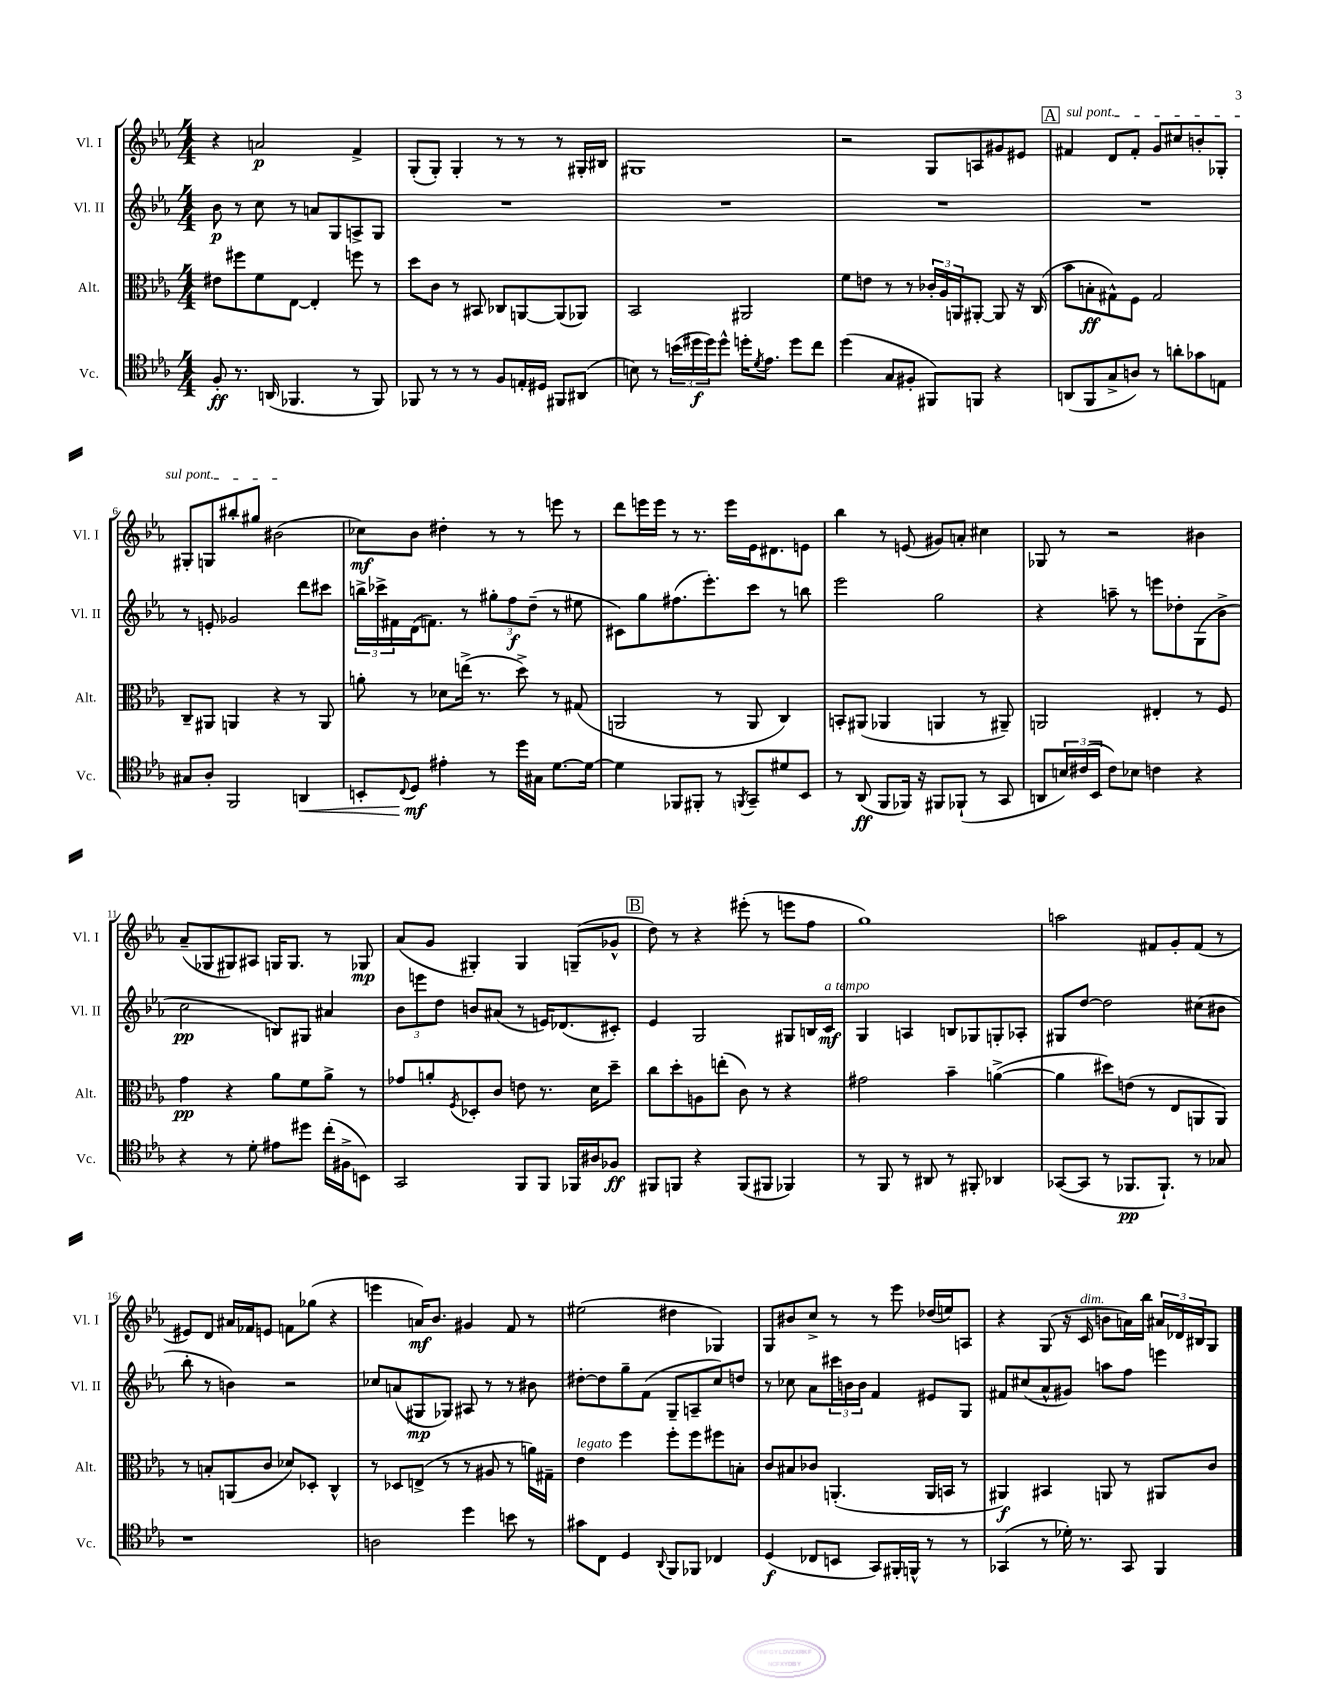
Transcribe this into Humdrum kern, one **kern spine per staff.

**kern	**dynam	**kern	**dynam	**kern	**dynam	**kern	**dynam
*part4	*part4	*part3	*part3	*part2	*part2	*part1	*part1
*staff4	*staff4	*staff3	*staff3	*staff2	*staff2	*staff1	*staff1
*I"Vc.	*	*I"Alt.	*	*I"Vl. II	*	*I"Vl. I	*
*I'Vc.	*	*I'Alt.	*	*I'Vl. II	*	*I'Vl. I	*
*clefC4	*	*clefC3	*	*clefG2	*	*clefG2	*
*k[b-e-a-]	*	*k[b-e-a-]	*	*k[b-e-a-]	*	*k[b-e-a-]	*
*M4/4	*	*M4/4	*	*M4/4	*	*M4/4	*
=1	=1	=1	=1	=1	=1	=1	=1
8F'/	ff	8e#X\L	.	8b-\	p	4r	.
8.r	.	8ff#X\	.	8r	.	.	.
.	.	8f\	.	8cc\	.	2an/	p
(16AAn/	.	.	.	.	.	.	.
4.FF-X/	.	[8E-\J	.	8r	.	.	.
.	.	4E-'/]	.	8an/L	.	.	.
.	.	.	.	8G/	.	.	.
8r	.	8ffn\	.	8An^/	.	4f^/	.
8FF-/)	.	8r	.	8G/J	.	.	.
=2	=2	=2	=2	=2	=2	=2	=2
8FF-X/	.	8dd\L	.	1r	.	(8G'/L	.
8r	.	8c\J	.	.	.	8G'/J)	.
8r	.	8r	.	.	.	4G'/	.
8r	.	8BB#X/	.	.	.	.	.
8F/L	.	8C-X/L	.	.	.	8r	.
16En'/L	.	[8AAn/	.	.	.	8r	.
16D#X/JJ	.	.	.	.	.	.	.
8FF#X/L	.	(8AA/]	.	.	.	8r	.
(8AA#X/J	.	8AA-X/J)	.	.	.	16G#X'/LL	.
.	.	.	.	.	.	16B#X/JJ	.
=3	=3	=3	=3	=3	=3	=3	=3
8Bn\)	.	2BB-/	.	1r	.	1G#X	.
8r	.	.	.	.	.	.	.
(24bn\LL	.	.	.	.	.	.	.
24dd#X\	f	.	.	.	.	.	.
24dd#\J)	.	.	.	.	.	.	.
8dd#^^\J	.	.	.	.	.	.	.
16ddn'\KL	.	2AA#X/	.	.	.	.	.
8qd/	.	.	.	.	.	.	.
8.e-\J	.	.	.	.	.	.	.
8dd\L	.	.	.	.	.	.	.
8cc\J	.	.	.	.	.	.	.
=4	=4	=4	=4	=4	=4	=4	=4
(4dd\	.	8f\L	.	1r	.	2r	.
.	.	8en\J	.	.	.	.	.
8G/L	.	8r	.	.	.	.	.
8F#X'/J	.	8r	.	.	.	.	.
8FF#X/L)	.	24c-X'/LL	.	.	.	8G/L	.
.	.	24A-/	.	.	.	.	.
.	.	24AAn/J	.	.	.	.	.
8FFn/J	.	[8AA#X'/J	.	.	.	8An/	.
4r	.	8AA#/]	.	.	.	8g#X/	.
.	.	16r	.	.	.	8e#X/J	.
.	.	(16C/	.	.	.	.	.
!!LO:REH:place=s1:t=A
=5	=5	=5	=5	=5	=5	=5	=5
!	!	!	!	!	!	!LO:TX:a:i:t=sul pont.	!
(8AAn/L	.	8b-\L	.	1r	.	4f#X/	.
8FF/	.	8Bn'\	ff	.	.	.	.
8G^/	.	8G#X^^\)	.	.	.	8d/L	.
8An/J)	.	8F\J	.	.	.	8f#'/J	.
8r	.	2G#/	.	.	.	8g/L	.
8an'\L	.	.	.	.	.	8cc#X/	.
8g-X\	.	.	.	.	.	8bn'/	.
8En\J	.	.	.	.	.	8G-X'/J	.
!!LO:LB:g=z
=6	=6	=6	=6	=6	=6	=6	=6
8G#X/L	.	8C~/L	.	8r	.	8G#X'/L	.
8A-'/J	.	8AA#X/J	.	8en'/	.	8Gn/	.
2FF/	.	4AAn/	.	2g-X/	.	8bb#X'/	.
.	.	.	.	.	.	8gg#X/J	.
.	.	4r	.	.	.	(2b#X\	.
!	!LO:HP:b	!	!	!	!	!	!
4AAn/	<	8r	.	8ddd\L	.	.	.
.	.	8AA/	.	8ccc#X\J	.	.	.
=7	=7	=7	=7	=7	=7	=7	=7
8BBn'/L	.	8an'\	.	24bbn^\LL	.	8cc-X\L)	mf
.	.	.	.	24ccc-X^\	.	.	.
.	.	.	.	24f#X\	.	.	.
8qqC/	.	.	.	.	.	.	.
8D/J	mf	8r	.	(16d\J	.	8b-\J	.
.	.	.	.	8.fn\J)	.	.	.
4e#X'\	[	8d-X\L	.	.	.	4dd#X'\	.
.	.	(16een^\Jk	.	8r	.	.	.
.	.	8.r	.	.	.	.	.
8r	.	.	.	12gg#X'\L	.	8r	.
.	.	.	.	12ff\	f	.	.
16dd\LL	.	8dd^\)	.	.	.	8r	.
.	.	.	.	(12dd~\J	.	.	.
16G#X\JJ	.	.	.	.	.	.	.
[8.d\L	.	8r	.	8r	.	8eeen\	.
.	.	(8G#X/	.	8ee#X\	.	8r	.
16d\Jk_	.	.	.	.	.	.	.
=8	=8	=8	=8	=8	=8	=8	=8
4d\]	.	2AAn/	.	8c#X\L)	.	8ddd\L	.
.	.	.	.	8gg\	.	16eeen\L	.
.	.	.	.	.	.	16eee\JJ	.
8FF-X/L	.	.	.	(8.ff#X\	.	8r	.
8FF#X'/J	.	.	.	.	.	8.r	.
.	.	.	.	8.eee-'\)	.	.	.
8r	.	8r	.	.	.	.	.
.	.	.	.	.	.	16eee\LL	.
8qFFn/	.	.	.	.	.	.	.
8GG~/L	.	8AA/	.	8ccc\J	.	16e-\J	.
.	.	.	.	.	.	8.d#X\	.
8d#X/	.	4C/)	.	8r	.	.	.
8BB-/J	.	.	.	8bbn\	.	8en\J	.
=9	=9	=9	=9	=9	=9	=9	=9
8r	.	8BBn'/L	.	2eee-\	.	4bb-\	.
(8AA-/	ff	(8AA#X/J	.	.	.	.	.
8FF/L	.	4AA-X/	.	.	.	8r	.
16FF-X/Jk)	.	.	.	.	.	(8en/	.
16r	.	.	.	.	.	.	.
8FF#X/L	.	4AAn/	.	2gg\	.	8g#X/L)	.
(8FF-X`/J	.	.	.	.	.	8an'/J	.
8r	.	8r	.	.	.	4cc#X\	.
8GG/	.	8AA#X~/)	.	.	.	.	.
=10	=10	=10	=10	=10	=10	=10	=10
8AAn/L	.	2AAn/	.	4r	.	8G-X/	.
24Bn/L)	.	.	.	.	.	8r	.
(24c#X/	.	.	.	.	.	.	.
24BB-/JJ	.	.	.	.	.	.	.
8c#\L)	.	.	.	8aan~\	.	2r	.
8B-X\J	.	.	.	8r	.	.	.
4cn\	.	4E#X'/	.	8eeen\L	.	.	.
.	.	.	.	8dd-X'\	.	.	.
4r	.	8r	.	(8G\	.	4b#X\	.
.	.	8F/	.	8b-^\J	.	.	.
!!LO:LB:g=z
=11	=11	=11	=11	=11	=11	=11	=11
4r	.	4g\	pp	2cc\	pp	(8a-~/L	.
.	.	.	.	.	.	8G-X/	.
8r	.	4r	.	.	.	8G#X/)	.
8d'\	.	.	.	.	.	8A#X/J	.
8e#X\L	.	8a-\L	.	8Bn/L)	.	16Gn/KL	.
.	.	.	.	.	.	8.G/J	.
8dd#X\J	.	8f\	.	8G#X/J	.	.	.
(16cc'\LL	.	8a-^\J	.	4a#X/	.	8r	.
16F#X^\J	.	.	.	.	.	.	.
8BBn\J)	.	8r	.	.	.	8G-X/	mp
=12	=12	=12	=12	=12	=12	=12	=12
2GG/	.	8g-X/L	.	12b-\L	.	(8a-/L	.
.	.	.	.	12eeen\	.	.	.
.	.	8an'/	.	.	.	8g/J	.
.	.	.	.	12dd\J	.	.	.
.	.	8qF/	.	.	.	.	.
.	.	8D-X'/	.	8bn/L	.	4G#X'/)	.
.	.	8c/J	.	(8a#X/J	.	.	.
8FF/L	.	8en\	.	8r	.	4G#/	.
8FF/J	.	8.r	.	16en/KL)	.	.	.
.	.	.	.	(8.d-X/	.	.	.
16FF-X/LL	.	.	.	.	.	(8Gn~/L	.
16A#X/J	.	16d\KL	.	.	.	.	.
8F-X/J	ff	8dd~\J	.	8c#X'/J)	.	8g-X^^/J	.
!!LO:REH:place=s1:t=B
=13	=13	=13	=13	=13	=13	=13	=13
8FF#X/L	.	8cc\L	.	4e-/	.	8dd\)	.
8FFn/J	.	8dd'\	.	.	.	8r	.
4r	.	8An\	.	2G/	.	4r	.
.	.	(8een'\J	.	.	.	.	.
(8FF/L	.	8c\)	.	.	.	(8eee#X'\	.
8FF#X/J	.	8r	.	.	.	8r	.
4FF-X/)	.	4r	.	8G#X/L	.	8eeen\L	.
.	.	.	.	16Bn/L	.	8ff\J	.
!	!	!	!	!LO:TX:a:i:t=a tempo	!	!	!
.	.	.	.	16c/JJ	mf	.	.
=14	=14	=14	=14	=14	=14	=14	=14
8r	.	2g#X\	.	4G/	.	1gg)	.
8FF/	.	.	.	.	.	.	.
8r	.	.	.	4An/	.	.	.
8AA#X/	.	.	.	.	.	.	.
8r	.	4b-~\	.	8Bn/L	.	.	.
8FF#X'/	.	.	.	8G-X/	.	.	.
4AA-X/	.	([4an^\	.	8Gn'/	.	.	.
.	.	.	.	8A-X'/J	.	.	.
=15	=15	=15	=15	=15	=15	=15	=15
([8GG-X/L	.	4a\]	.	8G#X/L	.	2aan\	.
8GG-/J]	.	.	.	[8dd/J	.	.	.
8r	.	8dd#X\L)	.	2dd\]	.	.	.
8.FF-X/L	pp	(8en\J	.	.	.	.	.
.	.	8r	.	.	.	8f#X/L	.
8.FF-`/J)	.	.	.	.	.	.	.
.	.	8E-/L	.	.	.	8g'/	.
8r	.	8AAn/	.	(8cc#X\L	.	(8f#/J	.
8G-X/	.	8AA/J)	.	8b#X\J	.	8r	.
!!LO:LB:g=z
=16	=16	=16	=16	=16	=16	=16	=16
1r	.	8r	.	8bb-'\	.	8e#X/L)	.
.	.	8Bn'/L	.	8r	.	8d/J	.
.	.	(8AAn/	.	4bn\)	.	16a#X/LL	.
.	.	.	.	.	.	16f-X/J	.
.	.	8c/J	.	.	.	8en/J	.
.	.	8d-X/L)	.	2r	.	8fn\L	.
.	.	8D-X'/J	.	.	.	(8gg-X\J	.
.	.	4C^^/	.	.	.	4r	.
=17	=17	=17	=17	=17	=17	=17	=17
2An\	.	8r	.	8cc-X/L	.	4eeen\	.
.	.	8D-X/L	.	(8an/	.	.	.
.	.	(8En^/J	.	8G#X/	mp	16an/KL)	mf
.	.	.	.	.	.	8.b-/J	.
.	.	8r	.	8G-X/J)	.	.	.
4dd\	.	8r	.	8A#X/	.	4g#X/	.
.	.	8A#X/	.	8r	.	.	.
8bn\	.	8r	.	8r	.	8f/	.
8r	.	16an\LL)	.	8b#X\	.	8r	.
.	.	16G#X~\JJ	.	.	.	.	.
=18	=18	=18	=18	=18	=18	=18	=18
!	!	!LO:TX:a:i:t=legato	!	!	!	!	!
8g#X\L	.	4e-\	.	[8dd#X'\L	.	(2ee#X\	.
8C\J	.	.	.	8dd#\]	.	.	.
4D/	.	4ff\	.	8gg~\	.	.	.
.	.	.	.	(8f\J	.	.	.
8qqAA-/	.	.	.	.	.	.	.
8FF/L	.	8ff'\L	.	8G~/L	.	4dd#X\	.
8FF-X/J	.	8ff\	.	8An~/	.	.	.
4C-X/	.	8ff#X\	.	8cc/)	.	4G-X/)	.
.	.	8Bn'\J	.	8ddn/J	.	.	.
=19	=19	=19	=19	=19	=19	=19	=19
(4D/	f	8c/L	.	8r	.	8G/L	.
.	.	8B#X/	.	8cc-X\	.	8b#X/	.
8C-X/L	.	8c-X/J	.	8a-\L	.	8cc^/J	.
8BBn/J	.	(4.AAn'/	.	24ccc#X\L	.	8r	.
.	.	.	.	24bn\	.	.	.
.	.	.	.	24b\JJ	.	.	.
8GG/L)	.	.	.	4f/	.	8r	.
16FF#X'/L	.	.	.	.	.	8eee-\	.
16FFn^^/JJ	.	.	.	.	.	.	.
8r	.	16AA/LL	.	8e#X/L	.	(16dd-X/LL	.
.	.	16BBn/JJ	.	.	.	16een/J)	.
8r	.	8r	.	8G/J	.	8An/J	.
=20	=20	=20	=20	=20	=20	=20	=20
(4GG-X/	.	4AA#X/)	f	8f#X/L	.	4r	.
.	.	.	.	(8cc#X/	.	.	.
8r	.	4BB#X/	.	8a-^^/	.	(8G/	.
16d-X'\)	.	.	.	8g#X/J)	.	16r	.
!	!	!	!	!	!	!LO:TX:a:i:t=dim.	!
8.r	.	.	.	.	.	16c/	.
.	.	8AAn/	.	8aan\L	.	8bn\L	.
8GG-/	.	8r	.	8ff\J	.	16an\L)	.
.	.	.	.	.	.	16bb-\JJ	.
4FF/	.	8AA#X/L	.	4eeen\	.	24a#X/LL	.
.	.	.	.	.	.	24d-X/	.
.	.	.	.	.	.	24B#X/J	.
.	.	8c/J	.	.	.	8G/J	.
==	==	==	==	==	==	==	==
*-	*-	*-	*-	*-	*-	*-	*-
